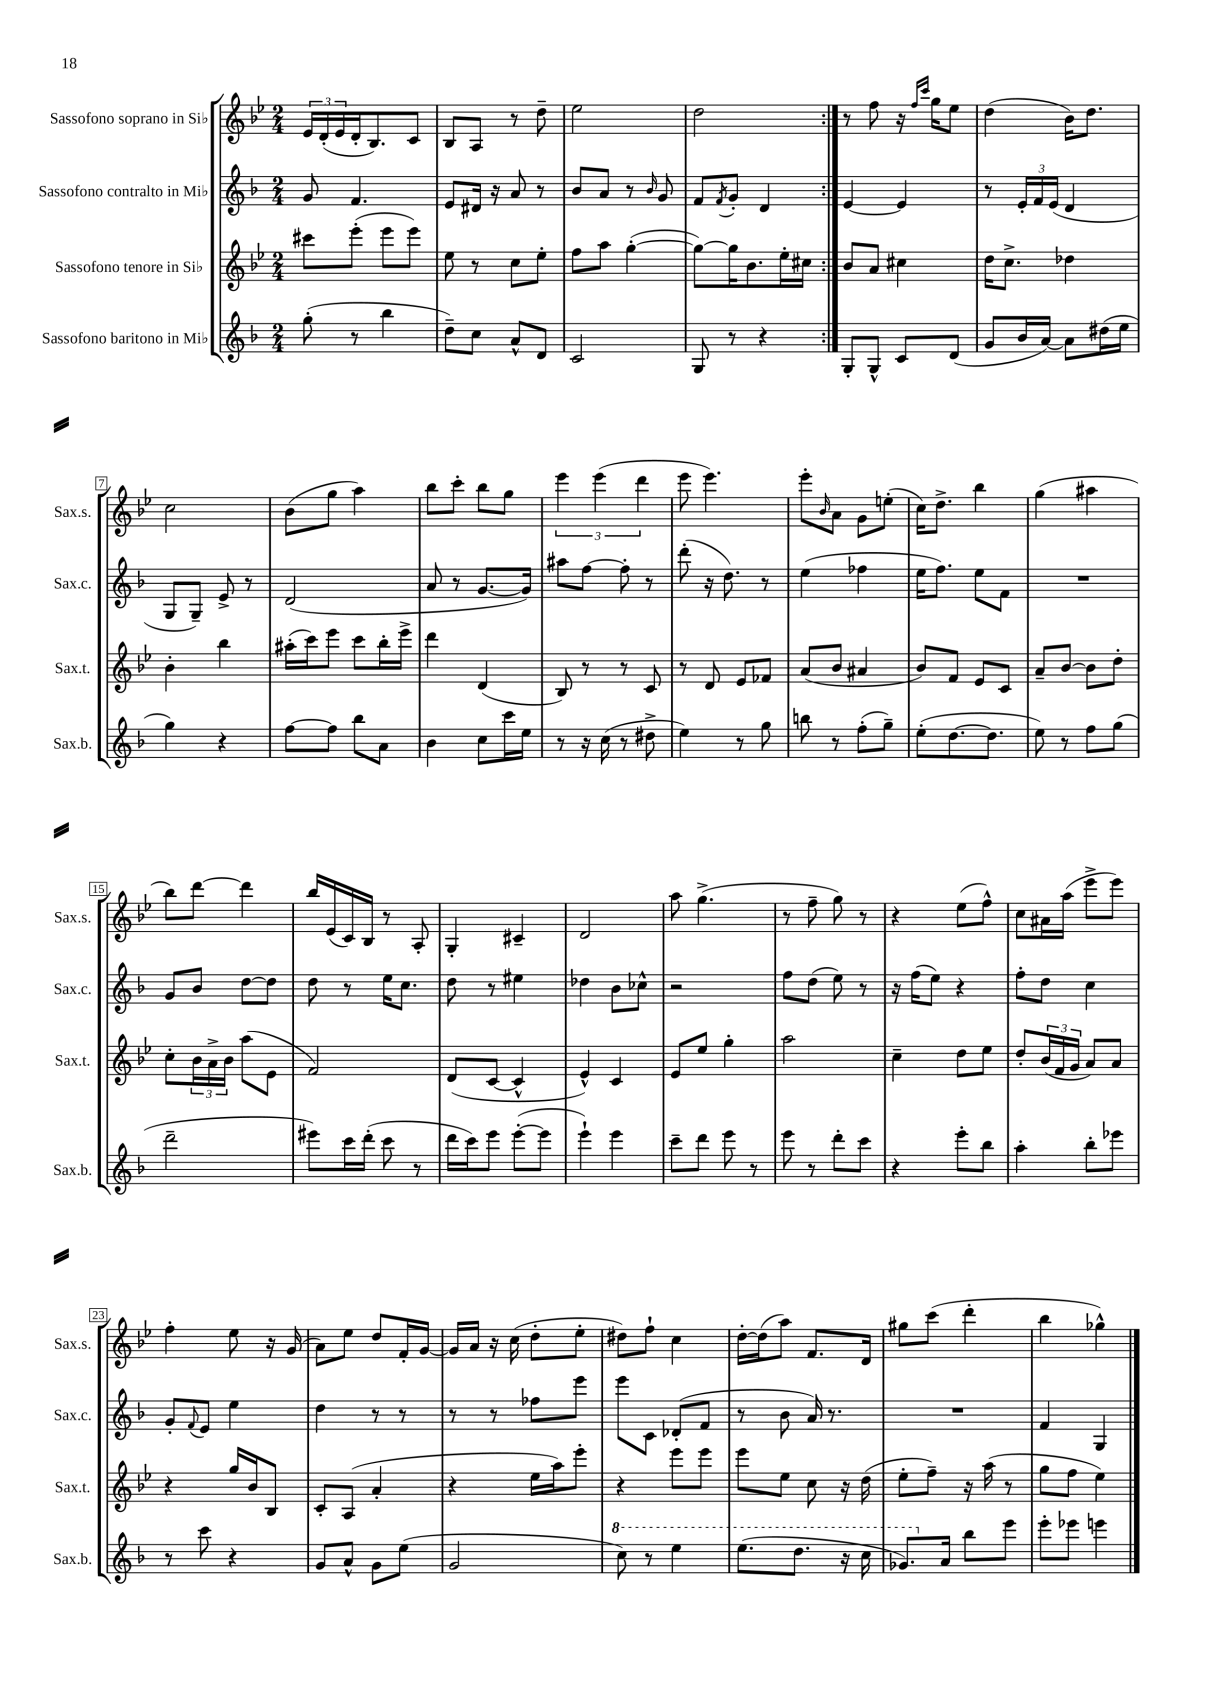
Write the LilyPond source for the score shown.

<<
\new StaffGroup <<
\new Staff = "s0" \with { instrumentName = "Sassofono soprano in Sib" shortInstrumentName = "Sax.s." } {
    \clef treble \key bes \major \numericTimeSignature \time 2/4
    \repeat volta 2 { \tuplet 3/2 { ees'16 d'16-.( ees'16 } d'16-. bes8.) c'8 |
    bes8 a8 r8 d''8-- |
    ees''2 |
    d''2 | }
    r8 f''8 r16 \grace { f''16 c'''16 } g''16 ees''8 |
    d''4( bes'16) d''8. |
    c''2 |
    bes'8( g''8 a''4) |
    bes''8 c'''8-. bes''8 g''8 |
    \tuplet 3/2 { ees'''4 ees'''4( d'''4 } |
    ees'''8 ees'''4.) |
    ees'''8-. \grace { bes'16 } a'8 g'8 e''8-.( |
    c''16) d''8.-> bes''4 |
    g''4( ais''4 |
    bes''8) d'''8~ d'''4 |
    bes''16 ees'16( c'16) bes16 r8 a8-. |
    g4-. cis'4-- |
    d'2 |
    a''8 g''4.->( |
    r8 f''8-- g''8) r8 |
    r4 ees''8( f''8-^) |
    c''8 ais'16 a''16( ees'''8-> ees'''8) |
    f''4-. ees''8 r16 g'16( |
    a'8) ees''8 d''8 f'16-. g'16~ |
    g'16 a'16 r16 c''16( d''8-. ees''8-. |
    dis''8) f''8-! c''4 |
    d''16~-. d''16( a''8) f'8. d'16 |
    gis''8 c'''8( d'''4-. |
    bes''4 ges''4-^) \bar "|." |
}
\new Staff = "s1" \with { instrumentName = "Sassofono contralto in Mib" shortInstrumentName = "Sax.c." } {
    \clef treble \key f \major \numericTimeSignature \time 2/4
    \repeat volta 2 { g'8 f'4. |
    e'8 dis'16 r16 a'8 r8 |
    bes'8 a'8 r8 \grace { bes'16 } g'8 |
    f'8 \acciaccatura { f'8 } g'8-. d'4 | }
    e'4~ e'4 |
    r8 \tuplet 3/2 { e'16-. f'16 e'16( } d'4 |
    g8 g8--) e'8-> r8 |
    d'2( |
    a'8 r8 g'8.~ g'16) |
    ais''8 f''8~ f''8-. r8 |
    d'''8-.( r16 d''8.) r8 |
    e''4( fes''4 |
    e''16 f''8.) e''8 f'8 |
    R2 |
    g'8 bes'8 d''8~ d''8 |
    d''8 r8 e''16 c''8. |
    d''8 r8 eis''4 |
    des''4 bes'8 ces''8-^ |
    r2 |
    f''8 d''8( e''8) r8 |
    r16 f''16( e''8) r4 |
    f''8-. d''8 c''4 |
    g'8-. \appoggiatura { f'8 } e'8 e''4 |
    d''4 r8 r8 |
    r8 r8 fes''8 e'''8 |
    e'''8 c'8 des'8-.( f'8 |
    r8 bes'8 a'16) r8. |
    R2 |
    f'4 g4 \bar "|." |
}
\new Staff = "s2" \with { instrumentName = "Sassofono tenore in Sib" shortInstrumentName = "Sax.t." } {
    \clef treble \key bes \major \numericTimeSignature \time 2/4
    \repeat volta 2 { cis'''8 ees'''8-.( ees'''8 ees'''8) |
    ees''8 r8 c''8 ees''8-. |
    f''8 a''8 g''4~-.( |
    g''8~) g''16 bes'8. ees''16-. cis''16 | }
    bes'8 a'8 cis''4 |
    d''16 c''8.-> des''4 |
    bes'4-. bes''4 |
    ais''16-.( c'''16) ees'''8 c'''8 bes''16-. ees'''16-> |
    d'''4 d'4( |
    bes8) r8 r8 c'8 |
    r8 d'8 ees'8 fes'8 |
    a'8( bes'8 ais'4 |
    bes'8) f'8 ees'8 c'8 |
    a'8-- bes'8~ bes'8 d''8-. |
    c''8-. \tuplet 3/2 { bes'16 a'16-> bes'16 } a''8( ees'8 |
    f'2) |
    d'8( c'8~ c'4-^ |
    ees'4-^) c'4 |
    ees'8 ees''8 g''4-. |
    a''2 |
    c''4-- d''8 ees''8 |
    d''8-. \tuplet 3/2 { bes'16( f'16 g'16 } a'8) a'8 |
    r4 g''16 bes'16 bes8 |
    c'8-. a8( a'4-. |
    r4 ees''16 a''16) ees'''8-. |
    r4 ees'''8 ees'''8 |
    ees'''8 ees''8 c''8 r16 d''16( |
    ees''8-. f''8--) r16 a''16( r8 |
    g''8 f''8 ees''4) \bar "|." |
}
\new Staff = "s3" \with { instrumentName = "Sassofono baritono in Mib" shortInstrumentName = "Sax.b." } {
    \clef treble \key f \major \numericTimeSignature \time 2/4
    \repeat volta 2 { g''8-.( r8 bes''4 |
    d''8--) c''8 a'8-^ d'8 |
    c'2 |
    g8 r8 r4 | }
    g8-. g8-^ c'8 d'8( |
    g'8 bes'16 a'16~) a'8 dis''16( e''16 |
    g''4) r4 |
    f''8~ f''8 bes''8 a'8 |
    bes'4 c''8 c'''16 e''16 |
    r8 r16 c''16( r8 dis''8-> |
    e''4) r8 g''8 |
    b''8 r8 f''8-.( g''8--) |
    e''8-.( d''8.~ d''8. |
    e''8) r8 f''8 g''8( |
    d'''2-- |
    eis'''8) c'''16 d'''16-.( c'''8 r8 |
    d'''16 c'''16) e'''8 e'''8~-.( e'''8 |
    e'''4-!) e'''4 |
    c'''8-- d'''8 e'''8 r8 |
    e'''8 r8 d'''8-. c'''8 |
    r4 e'''8-. bes''8 |
    a''4-. bes''8-. ees'''8 |
    r8 c'''8 r4 |
    g'8 a'8-^ g'8 e''8( |
    g'2 |
    \ottava #1 c'''8) r8 e'''4 |
    e'''8.( d'''8. r16 c'''16 |
    ges''8.) \ottava #0 a'16 bes''8 e'''8 |
    e'''8-. ees'''8 e'''4 \bar "|." |
}
>>
>>
\layout { \context { \Score \override BarNumber.stencil = #(make-stencil-boxer 0.1 0.3 ly:text-interface::print) } }
